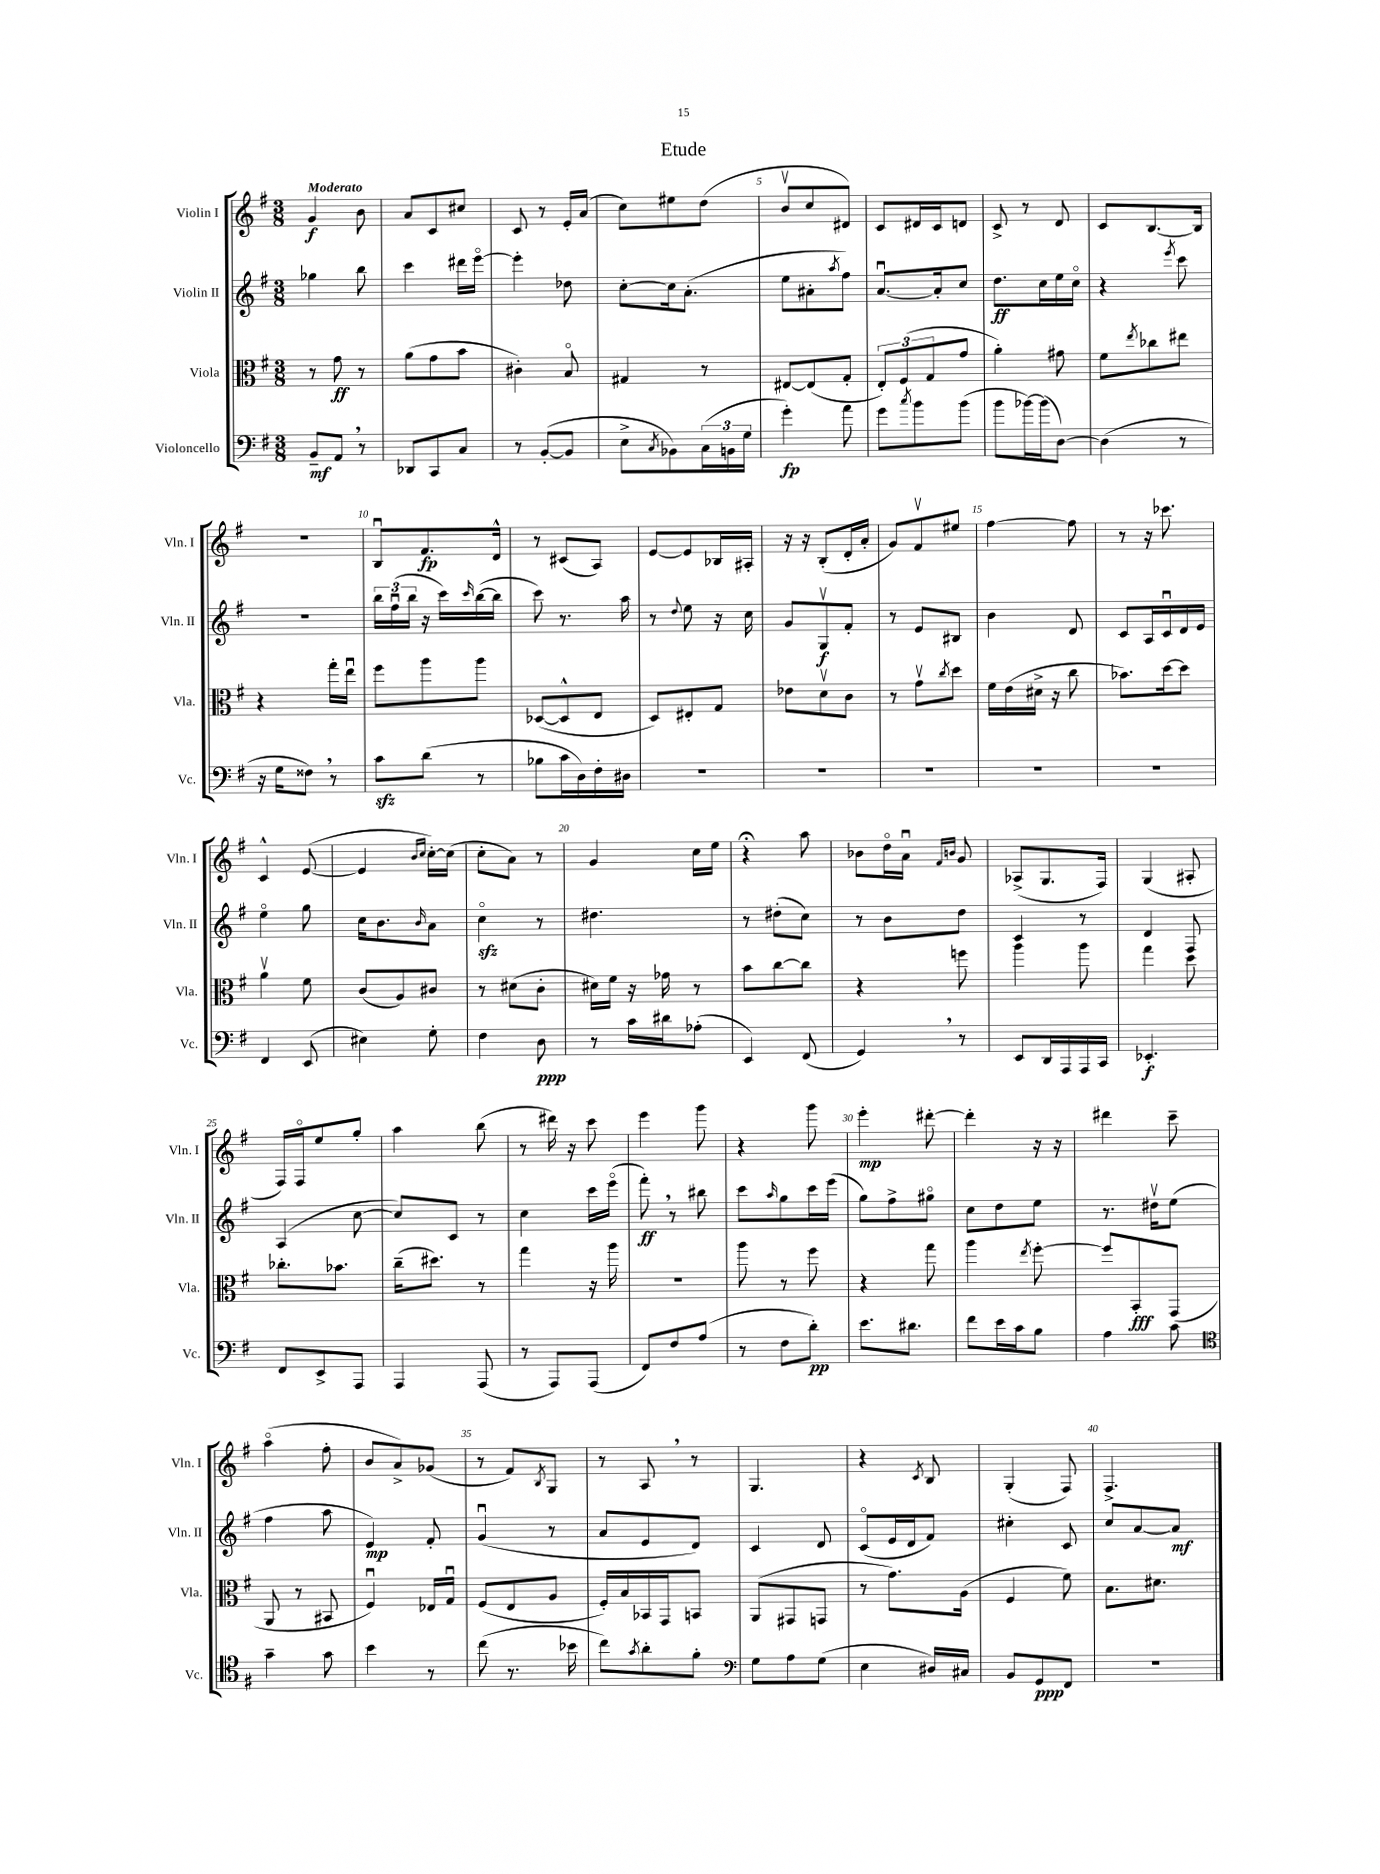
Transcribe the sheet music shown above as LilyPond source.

\header { title = "Etude" }
<<
\new StaffGroup <<
\new Staff = "s0" \with { instrumentName = "Violin I" shortInstrumentName = "Vln. I" } {
    \clef treble \key g \major \numericTimeSignature \time 3/8 \tempo "Moderato"
    g'4\f b'8 |
    a'8 c'8 cis''8 |
    c'8 r8 e'16-. a'16( |
    c''8) eis''8 d''8( |
    b'8\upbow c''8 dis'8) |
    c'8 dis'16 c'16 d'8 |
    c'8-> r8 d'8 |
    c'8 b8.~ b16 |
    R4. |
    b8\downbow fis'8.\fp d'16-^ |
    r8 cis'8( a8) |
    e'8~ e'8 bes16 ais16-. |
    r16 r16 b8-.( d'16-. a'16-. |
    g'8) fis'8\upbow eis''8 |
    fis''4~ fis''8 |
    r8 r16 ces'''8. |
    c'4-^ e'8~( |
    e'4 \grace { b'16 c''16 } c''16~-.) c''16( |
    c''8-. a'8) r8 |
    g'4 c''16 e''16 |
    r4\fermata a''8 |
    bes'8 d''16\flageolet a'16\downbow \grace { fis'16 b'16 } g'8 |
    aes8->( g8. fis16) |
    g4( ais8-. |
    fis16) fis16\flageolet e''8 g''8-. |
    a''4 b''8( |
    r8 dis'''16) r16 c'''8 |
    e'''4 g'''8 |
    r4 g'''8 |
    e'''4-.\mp dis'''8~-. |
    dis'''4-. r16 r16 |
    dis'''4 c'''8-- |
    a''4\flageolet( fis''8-. |
    b'8 a'8->) ges'8( |
    r8 fis'8) \acciaccatura { b8 } g8 |
    r8 a8 \breathe r8 |
    g4. |
    r4 \acciaccatura { c'8 } b8 |
    g4-.( fis8) |
    fis4.-> \bar "|." |
}
\new Staff = "s1" \with { instrumentName = "Violin II" shortInstrumentName = "Vln. II" } {
    \clef treble \key g \major \numericTimeSignature \time 3/8
    ges''4 b''8 |
    c'''4 dis'''16 e'''16~\flageolet |
    e'''4-. des''8 |
    c''8~-. c''16 a'8.-.( |
    e''8 ais'8-. \acciaccatura { a''8 } fis''8) |
    a'8.~\downbow a'16-. c''8 |
    d''8.\ff c''16 e''16 c''16\flageolet |
    r4 \acciaccatura { e'''8 } c'''8 |
    R4. |
    \tuplet 3/2 { b''16 fis''16\downbow( b''16 } r16 c'''16) \grace { c'''16 } b''16~( b''16 |
    c'''8) r8. a''16 |
    r8 \appoggiatura { d''8 } e''8 r16 c''16 |
    g'8 g8\upbow\f fis'8-. |
    r8 e'8 bis8 |
    b'4 d'8 |
    c'8 a16 c'16\downbow d'16 e'16 |
    e''4\flageolet g''8 |
    c''16 b'8. \grace { b'16 } a'8 |
    c''4\flageolet\sfz r8 |
    dis''4. |
    r8 dis''8-.( c''8) |
    r8 b'8 d''8 |
    c'4 r8 |
    d'4 fis8 |
    a4( c''8~ |
    c''8) c'8 r8 |
    c''4 c'''16 e'''16\flageolet( |
    fis'''8-.\ff) \breathe r8 bis''8 |
    c'''8 \grace { a''16 } g''8 c'''16 e'''16( |
    g''8) fis''8-> gis''8\flageolet |
    c''8 d''8 e''8 |
    r8. dis''16\upbow e''8( |
    fis''4 a''8 |
    e'4\mp) fis'8-. |
    g'4\downbow( r8 |
    a'8 e'8 d'8) |
    c'4 d'8 |
    c'8\flageolet( e'16 d'16 fis'8) |
    cis''4-. c'8 |
    c''8 a'8~ a'8\mf \bar "|." |
}
\new Staff = "s2" \with { instrumentName = "Viola" shortInstrumentName = "Vla." } {
    \clef alto \key g \major \numericTimeSignature \time 3/8
    r8 g'8\ff r8 |
    a'8( g'8 b'8 |
    cis'4-.) b8\flageolet |
    gis4 r8 |
    eis8~ eis8( g8-. |
    \tuplet 3/2 { e8-.) fis8( g8 } g'8 |
    a'4-.) gis'8 |
    fis'8 \acciaccatura { e''8 } ces''8 eis''8 |
    r4 g''16-. e''16\downbow |
    fis''8 a''8 a''8 |
    des8~( des8-^ e8 |
    d8) eis8-. g8 |
    ees'8 d'8\upbow c'8 |
    r8 g'8\upbow \acciaccatura { c''8 } d''8 |
    fis'16 e'16( dis'16-> r16 c''8 |
    bes'8.) d''16~ d''8 |
    a'4\upbow fis'8 |
    c'8( a8) cis'8 |
    r8 dis'8( c'8-. |
    dis'16) fis'16 r16 ges'16 r8 |
    b'8 c''8~ c''8 |
    r4 f''8 |
    a''4 a''8 |
    g''4 d''8 |
    ces''8.-. bes'8. |
    c''16--( dis''8.) r8 |
    g''4 r16 a''16 |
    R4. |
    a''8 r8 fis''8 |
    r4 g''8 |
    a''4 \acciaccatura { e''8 } fis''8~-. |
    fis''8 b,8-.\fff g,8( |
    a,8 r8 bis,8 |
    fis4\downbow) ees16 g16\downbow |
    fis8( e8 a8 |
    fis16-.) b16 bes,16 g,16 b,8 |
    a,8( gis,8 g,8 |
    r8 g'8.) a16( |
    fis4 fis'8) |
    b8. dis'8. \bar "|." |
}
\new Staff = "s3" \with { instrumentName = "Violoncello" shortInstrumentName = "Vc." } {
    \clef bass \key g \major \numericTimeSignature \time 3/8
    b,8--\mf a,8 \breathe r8 |
    des,8 c,8 c8 |
    r8 b,8~-.( b,8 |
    e8-> \acciaccatura { c8 } bes,8) \tuplet 3/2 { c16( b,16 g16 } |
    g'4-.\fp) a'8 |
    g'8 \acciaccatura { c''8 } b'8 b'8( |
    b'8 bes'16~) bes'16( d8~) |
    d4( r8 |
    r16 g16 fisis8) \breathe r8 |
    c'8\sfz d'8( r8 |
    bes8 c'16 d16) fis16-. dis16 |
    R4. |
    R4. |
    R4. |
    R4. |
    R4. |
    fis,4 e,8( |
    eis4) g8-. |
    fis4 d8\ppp |
    r8 c'16 dis'16 aes8-.( |
    e,4) fis,8( |
    g,4) \breathe r8 |
    e,8 d,16 a,,16 a,,16 c,16 |
    ees,4.-.\f |
    fis,8 e,8-> a,,8 |
    a,,4 a,,8( |
    r8 a,,8) a,,8( |
    fis,8) fis8 a8( |
    r8 fis8 d'8-.\pp) |
    e'8. dis'8. |
    fis'8 e'16 c'16 b8 |
    a4 c'8 |
    \clef tenor g'4-- g'8 |
    b'4 r8 |
    c''8( r8. bes'16 |
    c''8) \acciaccatura { g'8 } a'8-. fis'8-. |
    \clef bass g8 a8 g8( |
    e4 dis16) cis16 |
    b,8 g,8\ppp fis,8 |
    R4. \bar "|." |
}
>>
>>
\layout { \context { \Score \override BarNumber.break-visibility = ##(#f #t #t) barNumberVisibility = #(every-nth-bar-number-visible 5) } }
